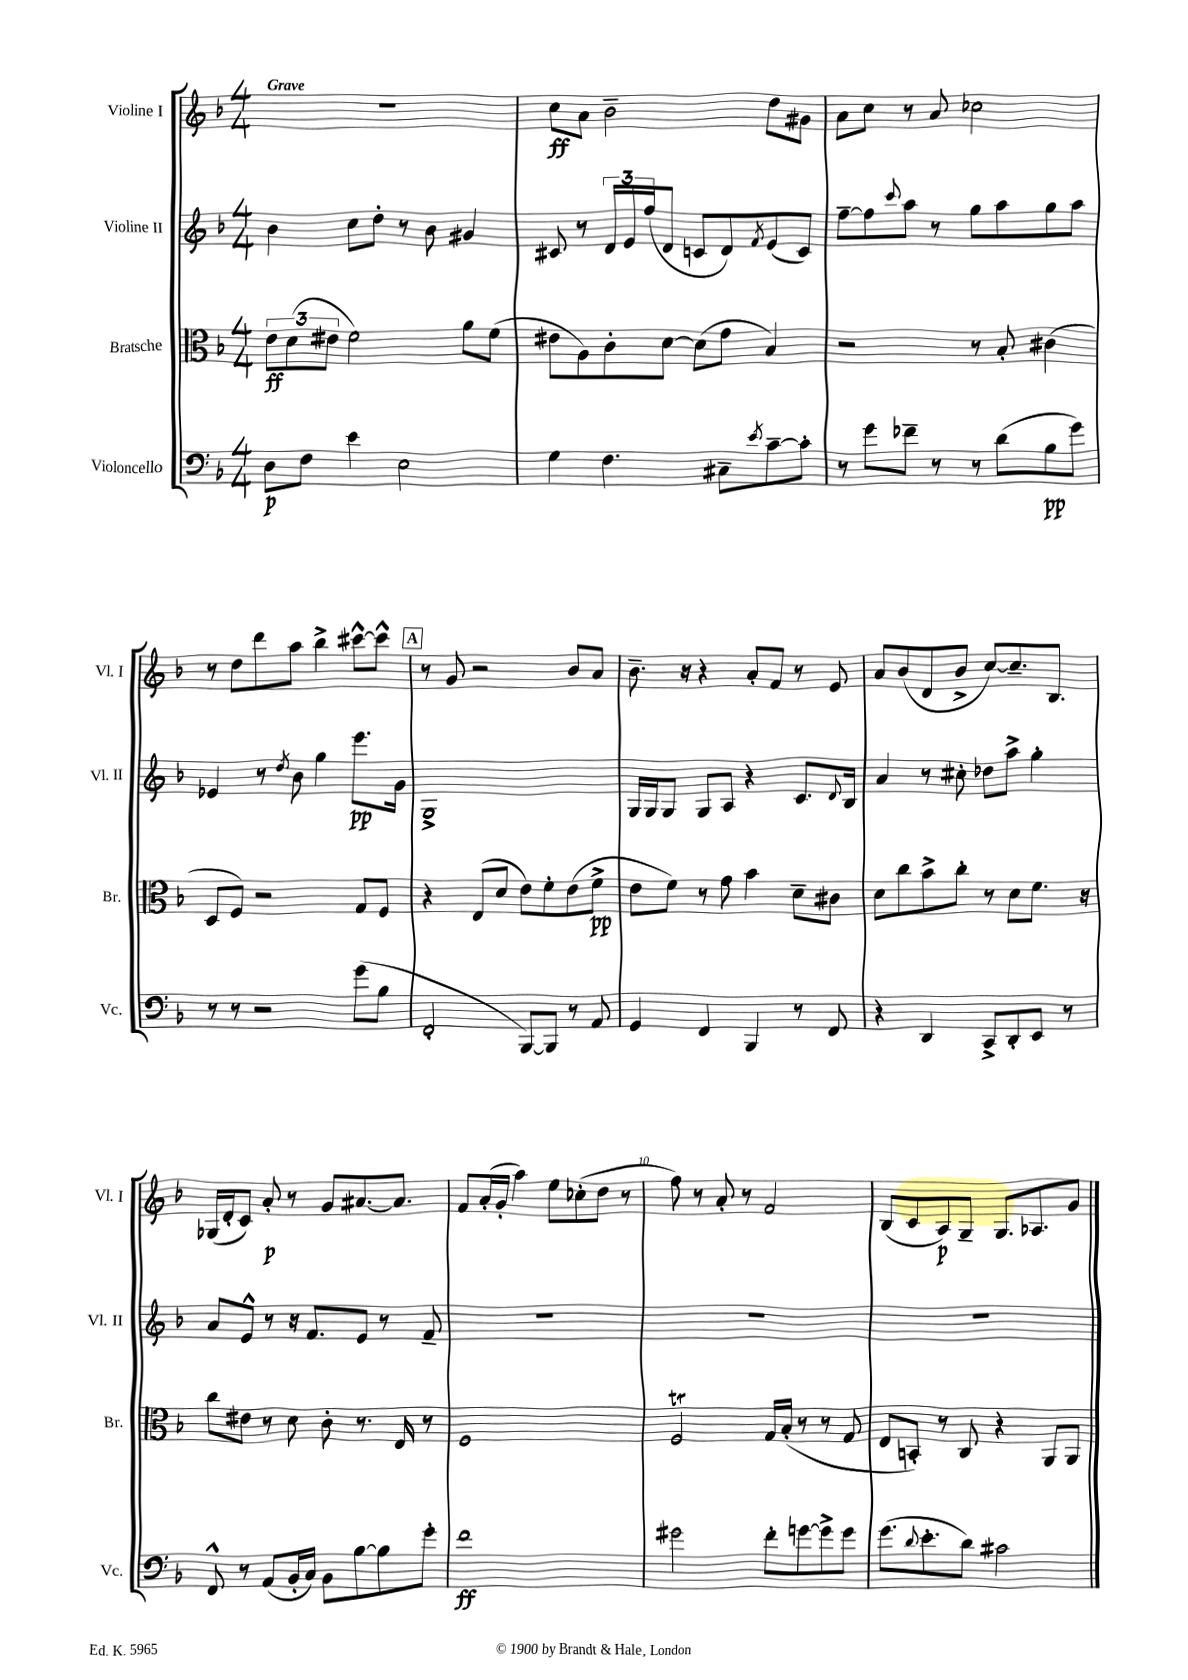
<<
\new StaffGroup <<
\new Staff = "s0" \with { instrumentName = "Violine I" shortInstrumentName = "Vl. I" } {
    \clef treble \key f \major \numericTimeSignature \time 4/4 \tempo "Grave"
    R1 |
    c''8\ff a'8 bes'2-- d''8 gis'8 |
    a'8 c''8 r8 a'8 ces''2 |
    r8 d''8 d'''8 a''8 bes''4-> cis'''8~-^ cis'''8-^ |
    \mark \markup { \box "A" } r8 g'8 r2 bes'8 a'8 |
    bes'8.-- r16 r4 a'8-. f'8 r8 e'8 |
    a'8 bes'8( d'8 bes'8-> c''8~) c''8.-- bes8. |
    ges16( d'16-. c'8) a'8-.\p r8 g'8 ais'8.~ ais'8. |
    f'8 a'16-.( g'16-. a''4) e''8 ces''8-.( d''8 r8 |
    f''8) r8 a'8-. r8 f'2 |
    bes8( c'8 a8\p) g8-- g8. aes8. g'8 \bar "|." |
}
\new Staff = "s1" \with { instrumentName = "Violine II" shortInstrumentName = "Vl. II" } {
    \clef treble \key f \major \numericTimeSignature \time 4/4
    bes'4 c''8 d''8-. r8 bes'8 gis'4 |
    cis'8 r8 \tuplet 3/2 { d'16 e'16 f''16( } d'8 c'8 d'8) \acciaccatura { f'8 } e'8( c'8) |
    f''8~-- f''8 \appoggiatura { c'''8 } a''8 r8 g''8 a''8 g''8 a''8 |
    ees'4 r8 \acciaccatura { d''8 } bes'8 g''4 e'''8.\pp g'16 |
    \mark \markup { \box "A" } g1-> |
    g16 g16 g8 g8 a8 r4 c'8. \appoggiatura { d'8 } bes16 |
    a'4 r8 cis''8-. des''8 a''8-> g''4-. |
    a'8 e'8-^ r8 r16 f'8. e'8 r8 f'8-- |
    R1 |
    R1 |
    R1 \bar "|." |
}
\new Staff = "s2" \with { instrumentName = "Bratsche" shortInstrumentName = "Br." } {
    \clef alto \key f \major \numericTimeSignature \time 4/4
    \tuplet 3/2 { e'8\ff d'8( eis'8 } f'2) a'8 f'8( |
    eis'8 a8) c'8-. d'8~ d'8( g'8 bes4) |
    r2 r8 bes8-. cis'4( |
    d8 f8) r2 g8 f8 |
    \mark \markup { \box "A" } r4 e8( d'8 e'8) f'8-. e'8( f'8->\pp |
    e'8 f'8) r8 g'8 bes'4 d'8-- cis'8 |
    d'8 c''8 bes'8-> c''8-. r8 d'8 f'8. r16 |
    c''8 eis'8 r8 d'8 c'8-. r8. e16 r8 |
    f1 |
    f2\trill g16 bes16-.( r8 r8 g8 |
    e8 b,8-.) r8 c8 r4 a,8 a,8 \bar "|." |
}
\new Staff = "s3" \with { instrumentName = "Violoncello" shortInstrumentName = "Vc." } {
    \clef bass \key f \major \numericTimeSignature \time 4/4
    d8\p f8 e'4 e2 |
    g4 f4. cis8-- \acciaccatura { e'8 } c'8~-- c'8-. |
    r8 g'8 fes'8-- r8 r8 d'8( bes8\pp g'8) |
    r8 r8 r2 g'8( bes8 |
    \mark \markup { \box "A" } f,2-. bes,,8~) bes,,8 r8 a,8 |
    g,4 f,4 bes,,4 r8 f,8 |
    r4 d,4 c,8-> d,8-. e,8 r8 |
    f,8-^ r8 a,8( bes,16-. c16) bes,8 bes8~ bes8 g'8-. |
    f'1\ff |
    gis'2 f'8-. g'8~ g'8-> g'8 |
    g'8.( \appoggiatura { d'8 } e'8.-. d'8) cis'2 \bar "|." |
}
>>
>>
\layout { \context { \Score \override BarNumber.break-visibility = ##(#f #t #t) barNumberVisibility = #(every-nth-bar-number-visible 5) } }
